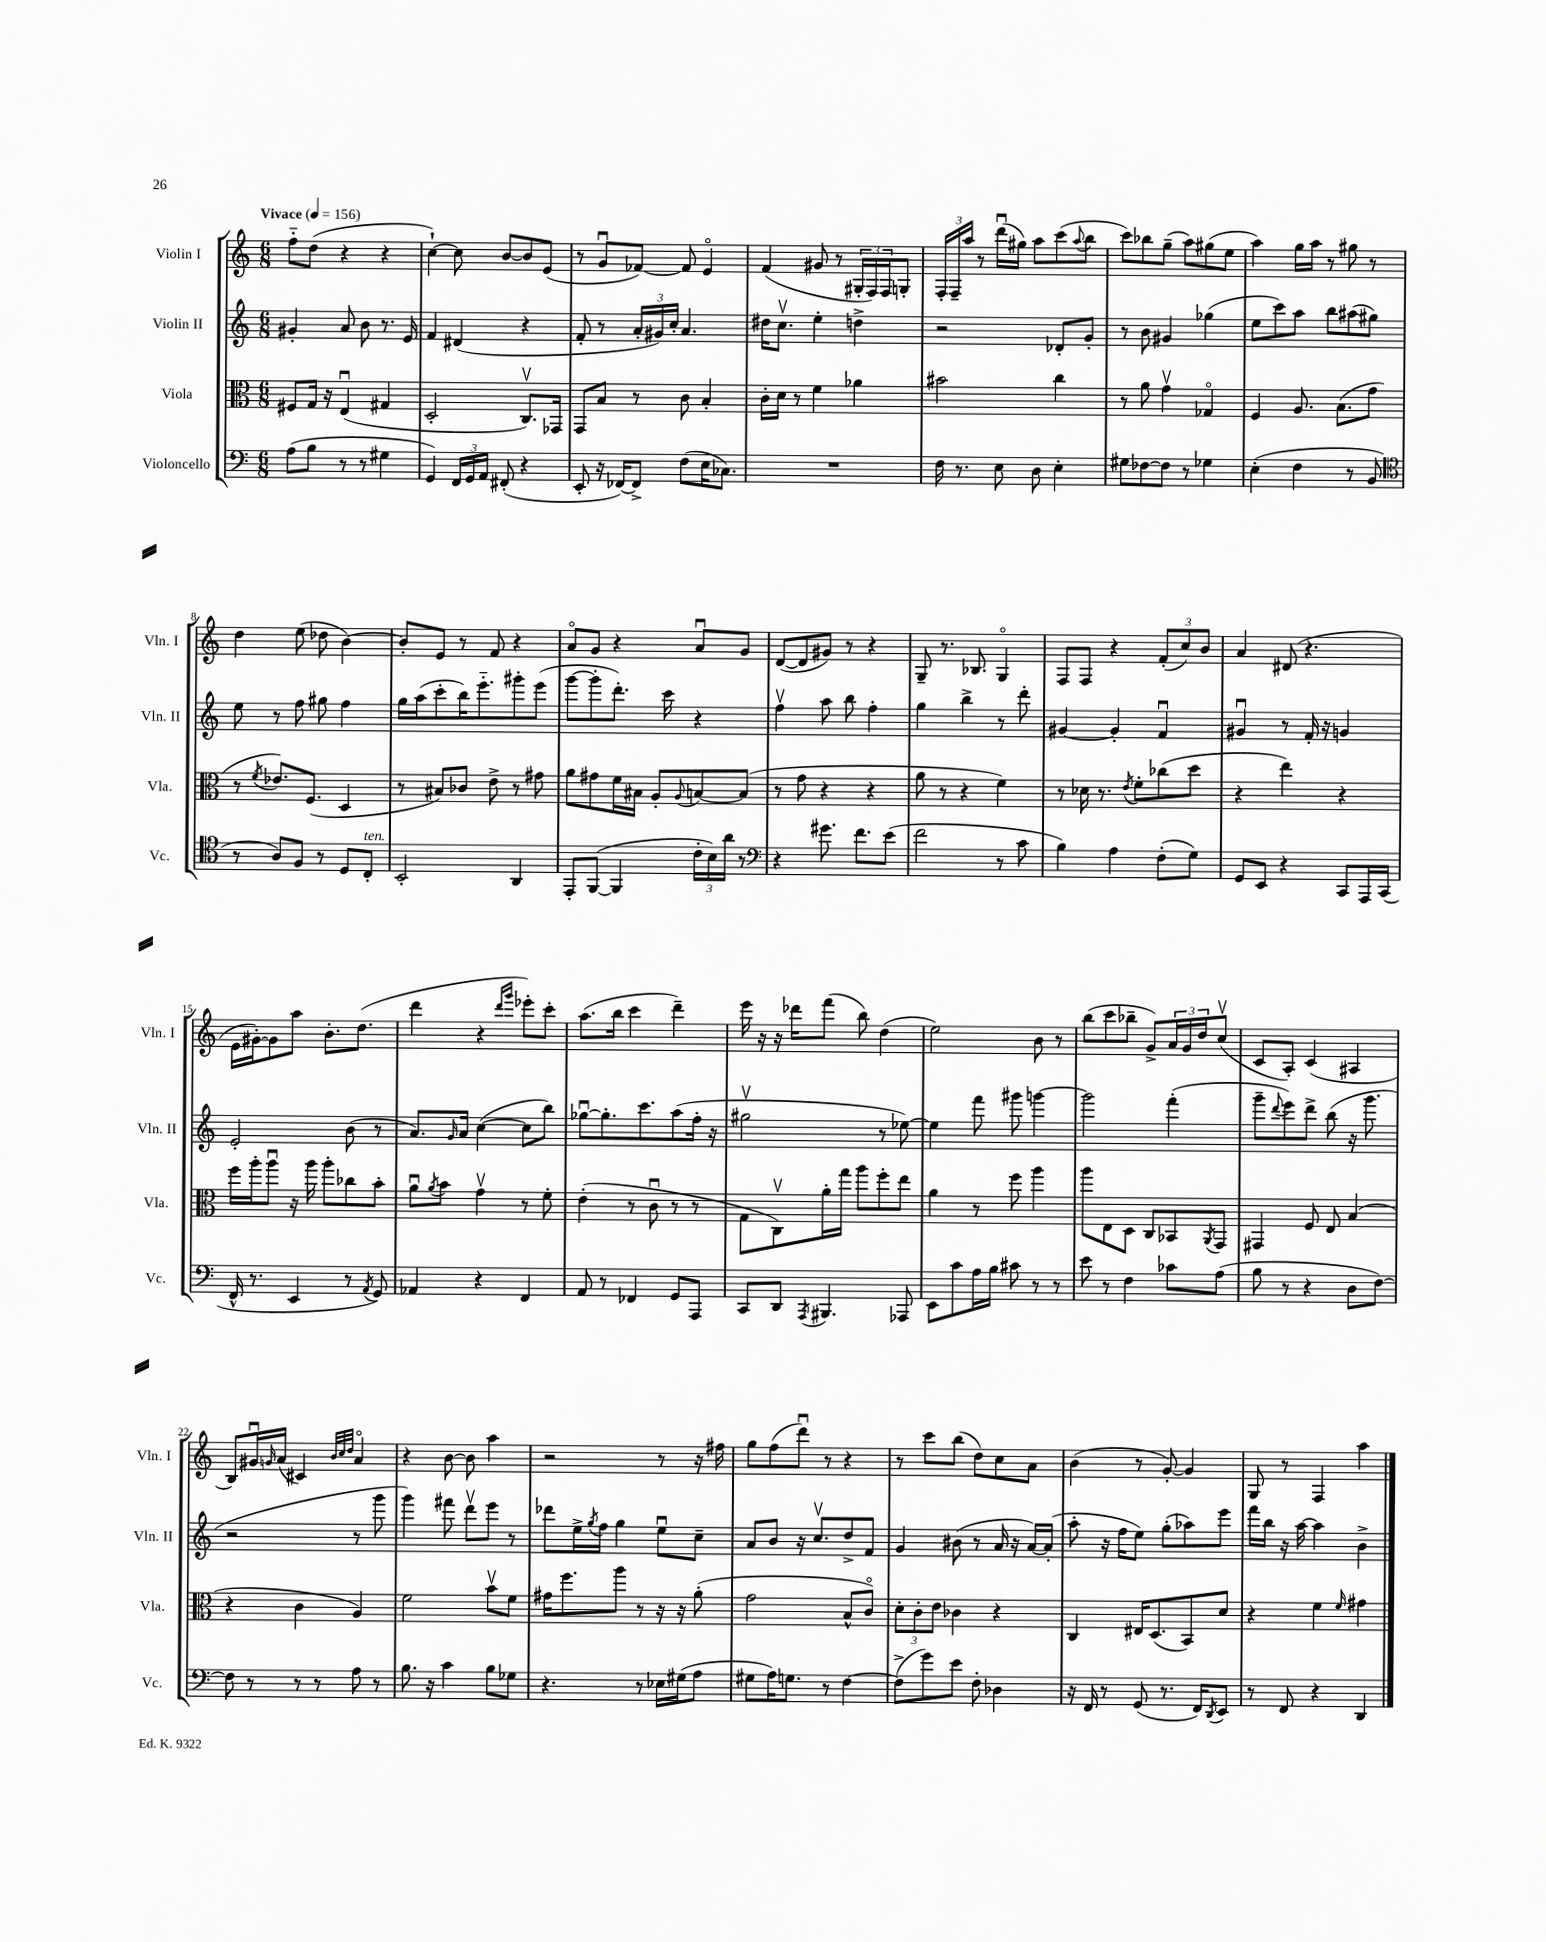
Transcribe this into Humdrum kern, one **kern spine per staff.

**kern	**kern	**kern	**kern
*staff4	*staff3	*staff2	*staff1
*clefF4	*clefC3	*clefG2	*clefG2
*k[]	*k[]	*k[]	*k[]
*M6/8	*M6/8	*M6/8	*M6/8
*MM156	*MM156	*MM156	*MM156
(8A	8F#	4g#'	8ff'~
8B	16G	.	(8dd
.	16r	.	.
8r	(4Eu	8a	4r
8r	.	8b	.
4G#	4G#	8.r	4r
.	.	16e	.
=	=	=	=
4GG)	2D'	4f	[4cc`)
24FF	.	(4d#	8cc]
24GG	.	.	.
24AA	.	.	.
(8FF#'	.	.	[8b
4r	8.Cv)	4r	8b]
.	.	.	(8e
.	16GG-	.	.
=	=	=	=
8EE'	8GG	8f'	8r
16r	8B	8r	8gu
[16FF-)	.	.	.
8FF-^]	8r	24a'	[8f-)
.	.	24g#)	.
.	.	24cc'	.
(8F	8c	4.a	8f-]
16E	4B'	.	4eo
8.C-)	.	.	.
=	=	=	=
2.r	16c'	16dd#	(4f
.	16d	8.ccv	.
.	8r	.	.
.	4f	4ee'	8g#
.	.	.	8r
.	4a-	4dd^	24G#'
.	.	.	24F)
.	.	.	24F
.	.	.	8G'
=	=	=	=
16F	2b#	2r	24F'
.	.	.	24F~
8.r	.	.	.
.	.	.	24aa
.	.	.	8r
8E	.	.	(16dddu
.	.	.	16gg#)
8D	.	.	8aa
4E'	4cc	8d-'	(8ccc
.	.	.	8qqaa
.	.	8g'	8bb
=	=	=	=
8G#	8r	8r	8ccc)
[8F-	8a	8b	8bb-
8F-]	4gv	4g#	(8gg~
8r	.	.	8aa)
4G-	4G-o	(4gg-	(8gg#
.	.	.	8ee
=	=	=	=
(4E'	4F	8ee	4aa)
.	.	8ccc)	.
4F	8.A	8aa	16gg
.	.	.	16aa
.	.	8bb	8r
.	(8.B	.	.
8r	.	(8aa#	8gg#
8BB	8g	8gg#)	8r
=	=	=	=
*clefC4	*	*	*
8r	8r	8ee	4dd
.	8qf	.	.
8A)	8.e-)	8r	.
8F	.	8ff	(8ee
.	(8.F	.	.
8r	.	8gg#	8dd-
8D	4D	4ff	[4b)
8C'	.	.	.
=	=	=	=
2BB'	8r	16gg	8b']
.	.	(16aa	.
.	8B#)	8ccc'	8e
.	8c-	16bb)	8r
.	.	8.eee'~	.
.	8e^	.	8f
4AA	8r	8ggg#'	4r
.	8g#	(8eee	.
=	=	=	=
8EE'	8a	[8ggg	8ao
([8FF	8g#	8ggg']	8g
4FF]	16f	8.ddd')	4r
.	16B#	.	.
.	8A'	.	.
.	.	16ccc	.
.	8qqA	.	.
24c'	[8B	4r	8au
24B)	.	.	.
24a	.	.	.
8r	(8B]	.	8g
=	=	=	=
*clefF4	*	*	*
4r	8r	4ffv	([8d
.	8g	.	8d]
8.g#	4r	8aa	8g#)
.	.	8bb	8r
8.f	.	.	.
.	4r	4ff'	4r
(8e	.	.	.
=	=	=	=
2f	8a	4gg	8G~
.	8r	.	8.r
.	4r	4bb^	.
.	.	.	8.B-
8r	4f)	8r	4Go
8c	.	8ddd'	.
=	=	=	=
4B)	8r	[4g#	8F
.	16d-	.	8F
.	8.r	.	.
4A	.	4g#']	4r
.	8qe	.	.
.	8f'	.	.
(8F'	(8cc-	4fu	(12f'
.	.	.	12cc)
8G)	8dd	.	.
.	.	.	12b
=	=	=	=
8GG	4r	4g#u	4a
8EE	.	.	.
4r	4ee)	8r	(8d#
.	.	16f'	4.r
.	.	16r	.
8CC	4r	4g	.
16AAA	.	.	.
(16CC	.	.	.
=	=	=	=
16FF^^	16ff	2e'	16e
8.r	16aa'	.	[16g#')
.	8aau	.	8g#]
4EE	16r	.	8aa
.	16aa	.	.
.	8aa'	.	8.b'
8r	8cc-	(8b	.
.	.	.	(8.dd
8qAA	.	.	.
8GG)	8b'	8r	.
=	=	=	=
4AA-	8au	8.a)	4ddd
.	8qa	.	.
.	8b	.	.
.	.	16qqg	.
.	.	16a	.
4r	4gv	([4cc	4r
.	.	.	16qqddd
.	.	.	16qqggg
4FF	8r	8cc]	8eee-')
.	8f'	8bb)	8ccc'
=	=	=	=
8AA	(4e'	[8gg-u	(8.aa
8r	.	8.gg-']	.
.	.	.	16bb
4FF-	8r	.	4ccc
.	.	8.ccc	.
.	8cu	.	.
8GG	8r	(8aa	4ddd~)
8AAA	8r	16ff'	.
.	.	16r	.
=	=	=	=
8CC	8G	2gg#v	16eee
.	.	.	16r
8DD	8Cv)	.	16r
.	.	.	16ddd-
8qAAA	.	.	.
4.BBB#	16a'	.	(8fff
.	16gg	.	.
.	8aa	.	8bb)
.	8ff'	8r	(4dd
8AAA-	8ee	[8ee-)	.
=	=	=	=
8EE	4a	4ee-]	2ee)
8c	.	.	.
16A	8r	8fff	.
16B	.	.	.
8c#	8ff	8ggg#	.
8r	4aa	[4ggg	8b
8r	.	.	8r
=	=	=	=
8e	8aa	2ggg]	(8bb
8r	8E	.	8ccc
4F	8D	.	8bb-~
.	8C	.	8g^)
8c-	8BB-	(4fff'	24a
.	.	.	24g
.	.	.	24dd
.	8qAA	.	.
(8A	8GG	.	(8ccv
=	=	=	=
8B	4GG#	8ggg~	8c
.	.	8qqddd	.
8r	.	8eee)	8A')
4r	8F	8ddd^	(4c
.	8E	(8bb	.
8D	(4B	16r	4A#
.	.	8.ggg	.
[8F)	.	.	.
=	=	=	=
8F]	4r	2r	8B)
8r	.	.	16g#u
.	.	.	16qqg
.	.	.	(16a
8r	4c	.	4c#)
8r	.	.	.
.	.	.	32qqb
.	.	.	32qqcc
.	.	.	32qqdd
8A	4A)	8r	4ao
8r	.	8ggg	.
=	=	=	=
8.B	2f	4ggg)	4r
16r	.	.	.
4c	.	8fff#	[8b
.	.	8dddv	8b]
8B	8bv	8eee	4aa
8G-	8f	8r	.
=	=	=	=
4.r	16g#	8ddd-	2r
.	8.ff	.	.
.	.	16ee^	.
.	.	8qgg	.
.	.	16ff	.
.	8aa	4gg	.
8r	8r	.	.
16E-	16r	8eeu	8r
(16G#	16r	.	.
8A	(8a'	8cc~	16r
.	.	.	16ff#
=	=	=	=
8G#	2g	8a	8gg
16A)	.	8b	(8ff
8.G	.	.	.
.	.	16r	8dddu)
.	.	8.ccv	.
8r	.	.	8r
[4F	8B^^	8dd^	4r
.	8co)	8f	.
=	=	=	=
(8F^]	12d'	4g	8r
.	12c'	.	.
8g)	.	.	8ccc
.	12e	.	.
8e	4c-	(8b#	(8bb
8F'	.	8r	8dd)
4D-	4r	16a	8cc
.	.	16r	.
.	.	[16a)	8a
.	.	(16a']	.
=	=	=	=
16r	4C	8aa'	(4b
16FF	.	.	.
8r	.	16r	.
.	.	16ff	.
(8GG	16E#	8ee)	8r
.	(8.D	.	.
8.r	.	(8gg'	[8g')
.	8BB)	8aa-)	4g]
16FF)	.	.	.
8qDD	.	.	.
8EE	8d	8eee	.
=	=	=	=
8r	4r	16fff	8G
.	.	16bb	.
8FF	.	16r	8r
.	.	[16aa	.
4r	4f	4aa]	4F
.	16qqf	.	.
4DD	4g#	4b^	4aa
==	==	==	==
*-	*-	*-	*-
